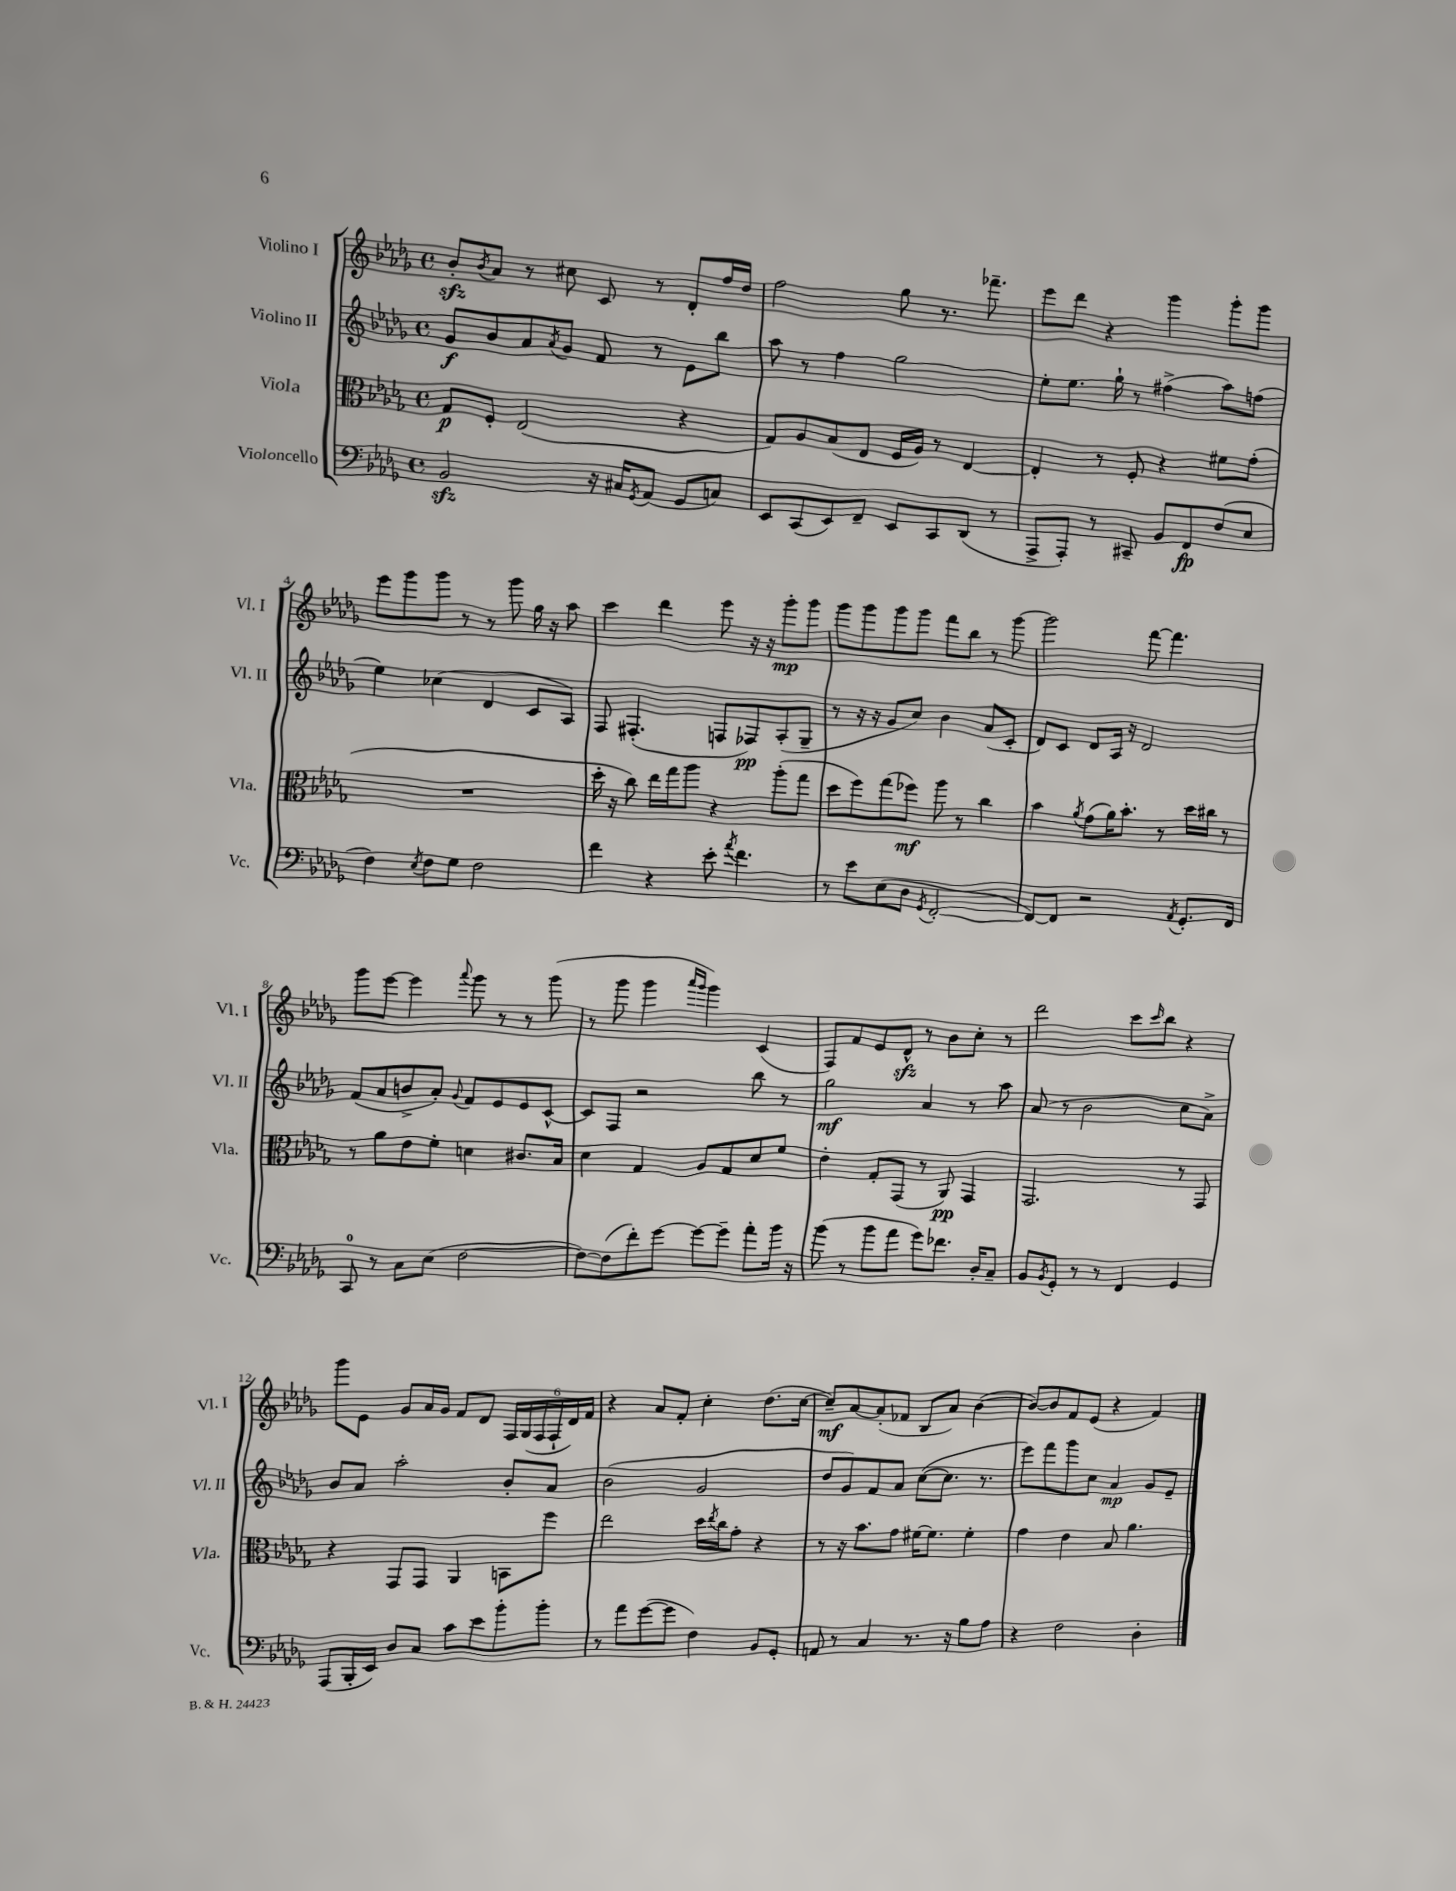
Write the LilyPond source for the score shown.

<<
\new StaffGroup <<
\new Staff = "s0" \with { instrumentName = "Violino I" shortInstrumentName = "Vl. I" } {
    \clef treble \key des \major \defaultTimeSignature \time 4/4
    bes'8-.\sfz \acciaccatura { bes'8 } aes'8 r8 cis''8 c'8 r8 des'8-. f''16 des''16 |
    f''2 ges''8 r8. fes'''8.-- |
    ees'''8 des'''8 r4 ges'''4 ges'''8-. ges'''8 |
    ees'''8 ges'''8 ges'''8 r8 r8 ges'''8 ges''16 r16 aes''8 |
    c'''4 des'''4 ees'''8 r16 r16 ges'''8-.\mp ges'''8 |
    ges'''8 ges'''8 ges'''8 ges'''8 f'''8 bes''8 r8 ges'''8~ |
    ges'''2 f'''8~ f'''4. |
    ges'''8 ees'''8~ ees'''4 \appoggiatura { aes'''8 } ges'''8 r8 r8 ges'''8( |
    r8 ges'''8 ges'''4 \grace { aes'''16 ges'''16 } ges'''4) c'4( |
    f8) f'8 ees'8 des'8-^\sfz r8 bes'8 c''8-. r8 |
    des'''2 c'''8 \grace { c'''16 } bes''8 r4 |
    ges'''8 ees'8 ges'8 aes'16 ges'16 f'8 des'8 \tuplet 6/4 { f16 ges16( f16 f16-! des'16) f'16 } |
    r4 aes'8 f'8-. c''4-. des''8.( c''16~ |
    c''8--\mf) aes'8~ aes'8-.( fes'8 bes8 aes'8) bes'4~( |
    bes'8~) bes'8 f'8 ees'8( r4 f'4) \bar "|." |
}
\new Staff = "s1" \with { instrumentName = "Violino II" shortInstrumentName = "Vl. II" } {
    \clef treble \key des \major \defaultTimeSignature \time 4/4
    ges'8\f bes'8 aes'8 \acciaccatura { aes'8 } ges'8 f'8 r8 ees'8 bes''8 |
    aes''8 r8 f''4 ges''2 |
    ees''8-. ees''8. ges''16-! r8 fis''4->( aes''8) f''8( |
    ees''4) ces''4( des'4 c'8 aes8) |
    f8 fis4.-.( f8 fes8\pp) aes8-.( ges8-- |
    r8 r16 r16 ges'8 c''8) bes'4 aes'8( c'8-. |
    des'8) c'8 des'8 aes16 r16 des'2 |
    f'8( aes'8 b'8-> aes'8-.) \appoggiatura { ges'8 } f'8 ees'8 ees'8 c'8~-^ |
    c'8 f8 r2 bes''8 r8 |
    ges''2\mf aes'4 r8 aes''8 |
    aes'8( r8 bes'2 c''8 aes'8->) |
    bes'8 aes'8 aes''2-. bes'8-. aes'8 |
    bes'2( ges'2 |
    des''8 ges'8) f'8 aes'8 c''8~( c''8. r8. |
    ees'''8) f'''8 ges'''8 c''8 aes'4\mp ges'8 ees'8-- \bar "|." |
}
\new Staff = "s2" \with { instrumentName = "Viola" shortInstrumentName = "Vla." } {
    \clef alto \key des \major \defaultTimeSignature \time 4/4
    ges8\p f8-. ees2( r4 |
    ges8) aes8 bes8( ees8 f16 aes16) r8 ees4~ |
    ees4-. r8 f8-. r4 fis'8 ges'8-.( |
    R1 |
    des''16-. r16 c''8) ees''16 ges''16 aes''8 r4 aes''8-.( ges''8 |
    des''8 f''8) ges''8( fes''8\mf) aes''8 r8 c''4 |
    bes'4 \acciaccatura { aes'8 } ges'8( aes'16) bes'8.-. r8 des''16 cis''16 r8 |
    r8 aes'8 ees'8 f'8-. d'4 cis'8. bes16 |
    des'4 ges4 aes8 ges8 des'8 f'8 |
    ees'4-. ges8-. ges,8( r8 aes,8\pp) ges,4 |
    ges,2. r8 ges,8 |
    r4 ges,8 ges,8 aes,4 b,8 f''8 |
    ees''2 des''16 \acciaccatura { ees''8 } c''16 ges'8-. r4 |
    r8 r16 bes'8. ges'8 fis'16~ fis'8. fis'4-. |
    ges'4 ees'4 bes8 aes'4. \bar "|." |
}
\new Staff = "s3" \with { instrumentName = "Violoncello" shortInstrumentName = "Vc." } {
    \clef bass \key des \major \defaultTimeSignature \time 4/4
    bes,2\sfz r16 cis16 \acciaccatura { ges,8 } aes,8( ges,8 c8) |
    ees,8 c,8( ees,8) f,8-- ees,8 c,8 des,8( r8 |
    aes,,8-> aes,,8-.) r8 cis,8-- bes,8 f,8\fp f8( ees8 |
    f4) \acciaccatura { ees8 } f8 ges8 f2 |
    f'4 r4 ees'8-. \acciaccatura { aes'8 } f'4. |
    r8 ees'8 ees8( des8 \acciaccatura { ges,8 } f,2~-. |
    f,8~) f,8 r2 \acciaccatura { aes,8 } ges,8.-. f,16 |
    c,8-0 r8 c8 ees8( f2~ |
    f8~) f8( f'8-.) ges'8~ ges'8~ ges'8-- aes'8-. bes'16 r16 |
    bes'8( r8 bes'8 aes'8 ges'8) fes'8. des16-. c8-- |
    bes,8 \acciaccatura { bes,8 } ges,8-. r8 r8 f,4 ges,4 |
    aes,,8( bes,,16-. ees,16) des8 c8 c'8 ees'8 bes'8-. bes'8-. |
    r8 aes'8 ges'8~( ges'8 f4) bes,8 ges,8-. |
    a,8 r8 c4 r8. r16 bes8 aes8 |
    r4 f2 des4-. \bar "|." |
}
>>
>>
